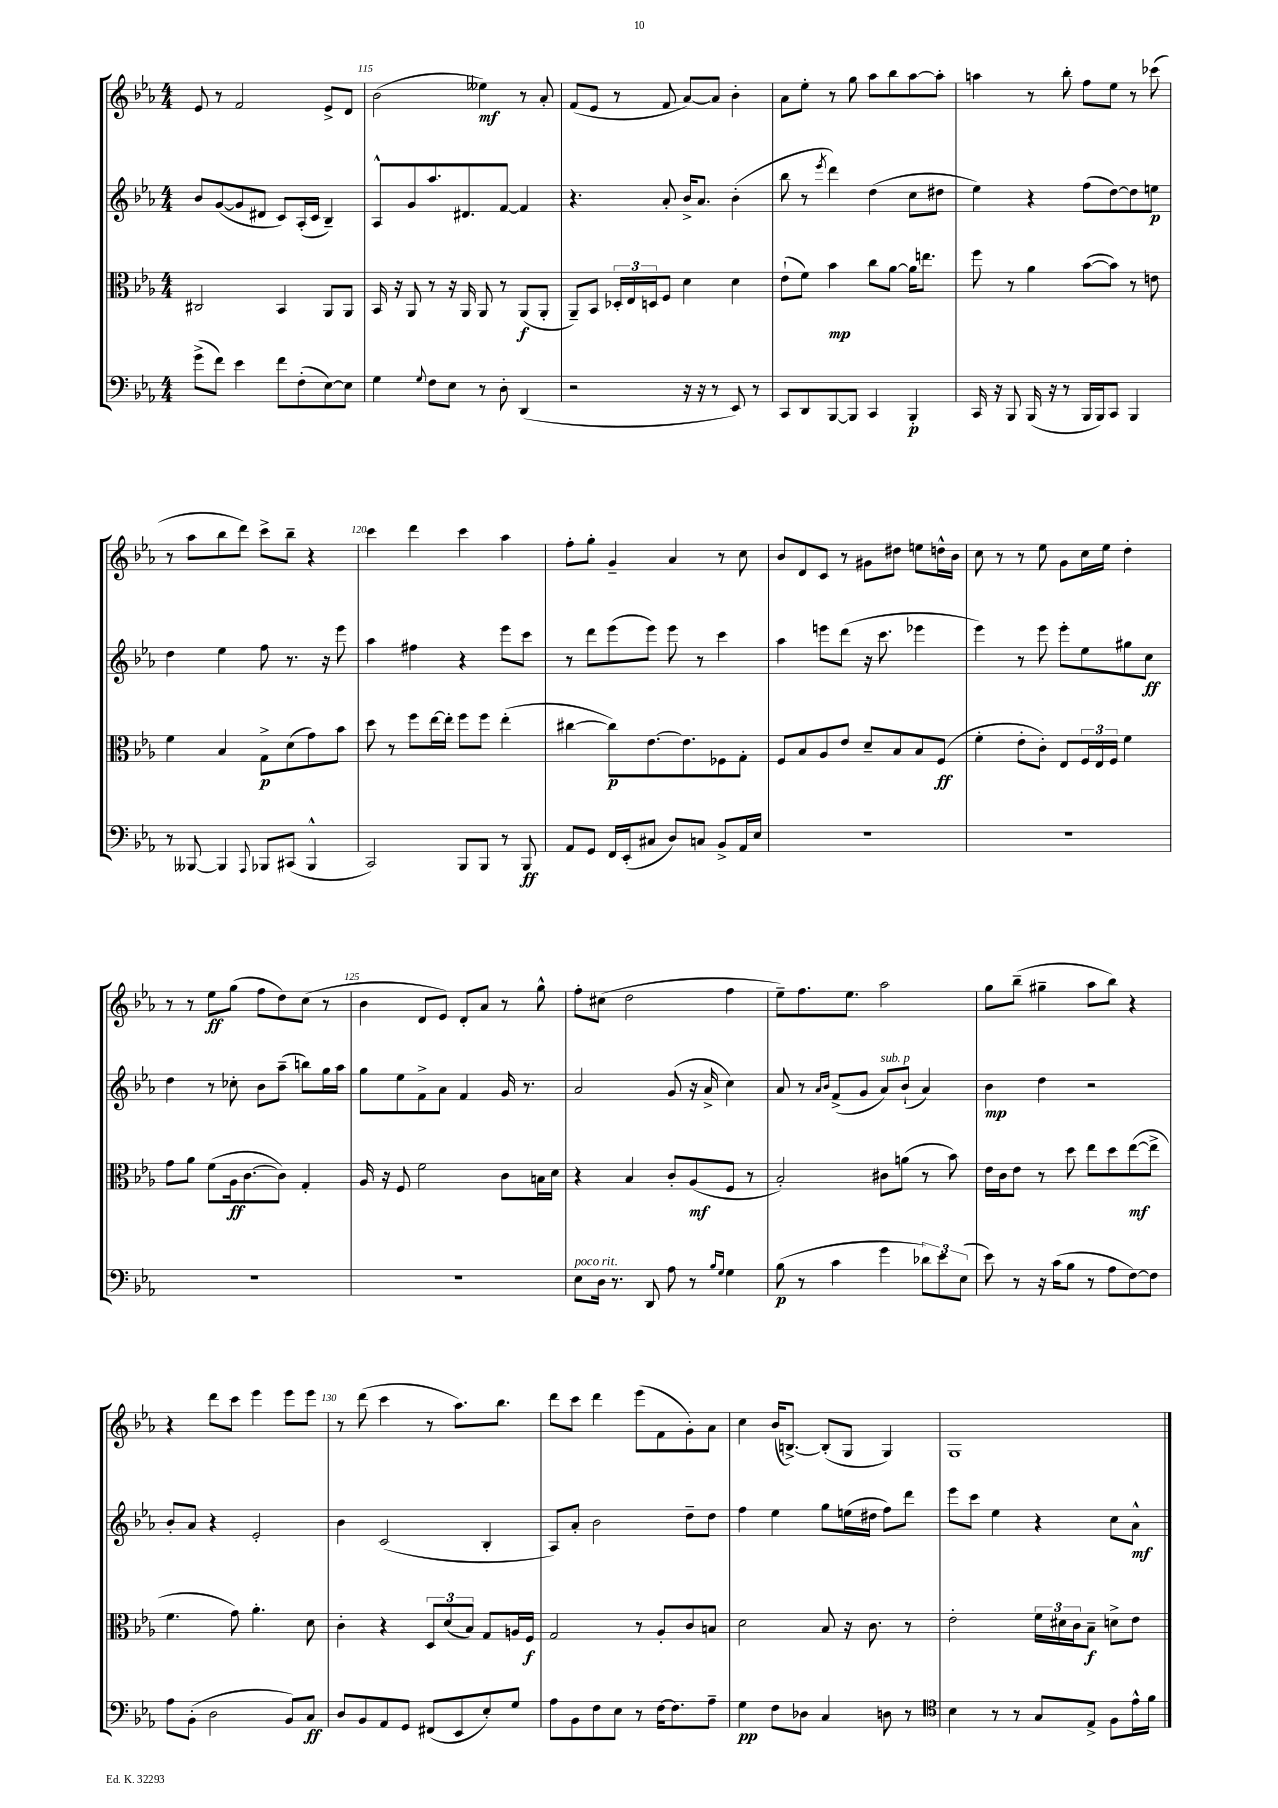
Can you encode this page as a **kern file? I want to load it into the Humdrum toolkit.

**kern	**dynam	**kern	**dynam	**kern	**dynam	**kern	**dynam
*part4	*part4	*part3	*part3	*part2	*part2	*part1	*part1
*staff4	*staff4	*staff3	*staff3	*staff2	*staff2	*staff1	*staff1
*clefF4	*	*clefC3	*	*clefG2	*	*clefG2	*
*k[b-e-a-]	*	*k[b-e-a-]	*	*k[b-e-a-]	*	*k[b-e-a-]	*
*M4/4	*	*M4/4	*	*M4/4	*	*M4/4	*
=114	=114	=114	=114	=114	=114	=114	=114
(8g^\L	.	2C#X/	.	8b-/L	.	8e-/	.
8f\J)	.	.	.	([8g/	.	8r	.
4e-\	.	.	.	8g/]	.	2f/	.
.	.	.	.	8d#X/J	.	.	.
8f\L	.	4BB-/	.	8c/L)	.	.	.
(8F'\	.	.	.	(16A-'/L	.	.	.
.	.	.	.	16c/JJ	.	.	.
[8E-\)	.	8AA-/L	.	4B-~/)	.	8e-^/L	.
8E-\J]	.	8AA-/J	.	.	.	8d/J	.
=115	=115	=115	=115	=115	=115	=115	=115
4G\	.	16BB-/	.	8A-^^/L	.	(2b-\	.
.	.	16r	.	.	.	.	.
.	.	8AA-/	.	8g/	.	.	.
8qqG/	.	.	.	.	.	.	.
8F\L	.	8r	.	8.aa-/	.	.	.
8E-\J	.	16r	.	.	.	.	.
.	.	16AA-/	.	8.d#X/	.	.	.
8r	.	8AA-/	.	.	.	4ee--X\)	mf
8D'\	.	8r	.	[8f/J	.	.	.
(4DD/	.	(8AA-/L	f	4f/]	.	8r	.
.	.	8AA-'/J	.	.	.	8a-'/	.
=116	=116	=116	=116	=116	=116	=116	=116
2r	.	8AA-~/L)	.	4.r	.	(8f/L	.
.	.	8BB-/J	.	.	.	8e-/J	.
.	.	24D-X'/LL	.	.	.	8r	.
.	.	24E-/	.	.	.	.	.
.	.	24Dn/J	.	.	.	.	.
.	.	8F/J	.	8a-'/	.	8f/	.
16r	.	4d\	.	16b-^/KL	.	[8a-/L)	.
16r	.	.	.	8.a-/J	.	.	.
8r	.	.	.	.	.	8a-/J]	.
8EE-/)	.	4d\	.	(4b-'\	.	4b-'\	.
8r	.	.	.	.	.	.	.
=117	=117	=117	=117	=117	=117	=117	=117
8CC/L	.	(8e-`\L	.	8bb-\	.	8a-\L	.
8DD/	.	8f\J)	.	8r	.	8ee-'\J	.
.	.	.	.	8qeee-/	.	.	.
[8BBB-/	.	4b-\	mp	4ddd\)	.	8r	.
8BBB-/J]	.	.	.	.	.	8gg\	.
4CC/	.	8cc\L	.	(4dd\	.	8aa-\L	.
.	.	[8a-\J	.	.	.	8bb-\	.
4BBB-'/	p	16a-\KL]	.	8cc\L	.	[8aa-\	.
.	.	8.een\J	.	.	.	.	.
.	.	.	.	8dd#X\J	.	8aa-'\J]	.
=118	=118	=118	=118	=118	=118	=118	=118
16CC/	.	8ff\	.	4ee-\)	.	4aan\	.
16r	.	.	.	.	.	.	.
8BBB-/	.	8r	.	.	.	.	.
(16BBB-/	.	4a-\	.	4r	.	8r	.
16r	.	.	.	.	.	.	.
8r	.	.	.	.	.	8bb-'\	.
16BBB-/LL	.	([8b-\L	.	(8ff\L	.	8ff\L	.
16BBB-/J)	.	.	.	.	.	.	.
8CC/J	.	8b-\J])	.	[8dd\)	.	8ee-\J	.
4BBB-/	.	8r	.	8dd\]	.	8r	.
.	.	8en\	.	8een\J	p	(8ccc-X\	.
!!LO:LB:g=z
=119	=119	=119	=119	=119	=119	=119	=119
8r	.	4f\	.	4dd\	.	8r	.
[8BBB--X/	.	.	.	.	.	8aa-\L	.
4BBB--/]	.	4B-/	.	4ee-\	.	8bb-\	.
.	.	.	.	.	.	8ddd\J)	.
8qqAAA-/	.	.	.	.	.	.	.
8BBB-X/L	.	8G^\L	p	8ff\	.	8ccc^\L	.
(8CC#X/J	.	(8d\	.	8.r	.	8bb-~\J	.
4BBB-^^/	.	8g\)	.	.	.	4r	.
.	.	.	.	16r	.	.	.
.	.	8b-\J	.	8eee-\	.	.	.
=120	=120	=120	=120	=120	=120	=120	=120
2CC/)	.	8dd\	.	4aa-\	.	4ccc\	.
.	.	8r	.	.	.	.	.
.	.	8ff\L	.	4ff#X\	.	4ddd\	.
.	.	[16ee-\L	.	.	.	.	.
.	.	16ee-'\JJ]	.	.	.	.	.
8BBB-/L	.	8ff\L	.	4r	.	4ccc\	.
8BBB-/J	.	8ff\J	.	.	.	.	.
8r	.	(4ee-'\	.	8eee-\L	.	4aa-\	.
8BBB-/	ff	.	.	8ccc\J	.	.	.
=121	=121	=121	=121	=121	=121	=121	=121
8AA-/L	.	[4cc#X\	.	8r	.	8ff'\L	.
8GG/J	.	.	.	8ddd\L	.	8gg'\J	.
16FF/LL	.	8cc#\L])	p	(8eee-\	.	4g~/	.
(16EE-'/J	.	.	.	.	.	.	.
8C#X/J	.	[8.e-\	.	8eee-\J)	.	.	.
8D/L)	.	.	.	8eee-\	.	4a-/	.
.	.	8.e-\]	.	.	.	.	.
8Cn/J	.	.	.	8r	.	.	.
8BB-^/L	.	8F-X\	.	4ccc\	.	8r	.
16AA-/L	.	8G'\J	.	.	.	8cc\	.
16E-/JJ	.	.	.	.	.	.	.
=122	=122	=122	=122	=122	=122	=122	=122
1r	.	8F/L	.	4aa-\	.	8b-/L	.
.	.	8B-/	.	.	.	8d/	.
.	.	8A-/	.	8eeen\L	.	8c/J	.
.	.	8e-/J	.	(8ddd\J	.	8r	.
.	.	8d~/L	.	16r	.	8g#X\L	.
.	.	.	.	8.ccc\	.	.	.
.	.	8B-/	.	.	.	8dd#X\J	.
.	.	8B-/	.	4eee-X\	.	8een\L	.
.	.	(8F/J	ff	.	.	16ddn^^\L	.
.	.	.	.	.	.	16b-\JJ	.
=123	=123	=123	=123	=123	=123	=123	=123
1r	.	4f'\	.	4eee-\)	.	8cc\	.
.	.	.	.	.	.	8r	.
.	.	8e-'\L	.	8r	.	8r	.
.	.	8c'\J)	.	8eee-\	.	8ee-\	.
.	.	8E-/L	.	8eee-'\L	.	8g\L	.
.	.	24F/L	.	8ee-\	.	16cc\L	.
.	.	24E-/	.	.	.	.	.
.	.	.	.	.	.	16ee-\JJ	.
.	.	24F/JJ	.	.	.	.	.
.	.	4f\	.	8gg#X\	.	4dd'\	.
.	.	.	.	8cc\J	ff	.	.
!!LO:LB:g=z
=124	=124	=124	=124	=124	=124	=124	=124
1r	.	8g\L	.	4dd\	.	8r	.
.	.	8a-\J	.	.	.	8r	.
.	.	(8f\L	.	8r	.	8ee-\L	ff
.	.	16A-\k	ff	8cc-X'\	.	(8gg\J	.
.	.	[8.c\	.	.	.	.	.
.	.	.	.	8b-\L	.	8ff\L	.
.	.	8c\J])	.	(8aa-~\J	.	8dd\)	.
.	.	4G'/	.	8bbn\L)	.	(8cc\J	.
.	.	.	.	16gg\L	.	8r	.
.	.	.	.	16aa-\JJ	.	.	.
=125	=125	=125	=125	=125	=125	=125	=125
1r	.	16A-/	.	8gg\L	.	4b-\	.
.	.	16r	.	.	.	.	.
.	.	8F/	.	8ee-\	.	.	.
.	.	2f\	.	8f^\	.	8d/L	.
.	.	.	.	8a-\J	.	8e-/J)	.
.	.	.	.	4f/	.	8d'/L	.
.	.	.	.	.	.	8a-/J	.
.	.	8c\L	.	16g/	.	8r	.
.	.	.	.	8.r	.	.	.
.	.	16Bn\L	.	.	.	8gg^^\	.
.	.	16d\JJ	.	.	.	.	.
=126	=126	=126	=126	=126	=126	=126	=126
!LO:TX:a:i:t=poco rit.	!	!	!	!	!	!	!
8E-\L	.	4r	.	2a-/	.	8ff'\L	.
16D\Jk	.	.	.	.	.	(8cc#X\J	.
8.r	.	.	.	.	.	.	.
.	.	4B-/	.	.	.	2dd\	.
8DD/	.	.	.	.	.	.	.
8A-\	.	8c'/L	.	(8g/	.	.	.
8r	.	(8A-/	mf	16r	.	.	.
.	.	.	.	16a-^/	.	.	.
16qqB-/LL	.	.	.	.	.	.	.
16qqG/JJ	.	.	.	.	.	.	.
4G\	.	8F/J	.	4cc\)	.	4ff\	.
.	.	8r	.	.	.	.	.
=127	=127	=127	=127	=127	=127	=127	=127
(8B-\	p	2B-'/)	.	8a-/	.	8ee-~\L)	.
8r	.	.	.	8r	.	8.ff\	.
.	.	.	.	16qqa-/LL	.	.	.
.	.	.	.	16qqb-/JJ	.	.	.
4c\	.	.	.	(8f^/L	.	.	.
.	.	.	.	.	.	8.ee-\J	.
.	.	.	.	8g/J	.	.	.
!	!	!	!	!LO:TX:a:i:t=sub. p	!	!	!
4g\	.	8c#X\L	.	8a-/L)	.	2aa-\	.
.	.	(8an\J	.	(8b-`/J	.	.	.
12d-X\L)	.	8r	.	4a-/)	.	.	.
12e-\	.	.	.	.	.	.	.
.	.	8b-\)	.	.	.	.	.
(12E-\J	.	.	.	.	.	.	.
=128	=128	=128	=128	=128	=128	=128	=128
8e-\)	.	16e-\LL	.	4b-\	mp	8gg\L	.
.	.	16c\J	.	.	.	.	.
8r	.	8e-\J	.	.	.	(8bb-~\J	.
16r	.	8r	.	4dd\	.	4gg#X~\	.
(16c\KL	.	.	.	.	.	.	.
8B-\J	.	8dd\	.	.	.	.	.
8r	.	8ee-\L	.	2r	.	8aa-\L	.
8A-\L	.	8dd\	.	.	.	8bb-\J)	.
[8F\)	.	([8ee-\	mf	.	.	4r	.
8F\J]	.	8ee-^\J]	.	.	.	.	.
!!LO:LB:g=z
=129	=129	=129	=129	=129	=129	=129	=129
8A-\L	.	4.f\	.	8b-'/L	.	4r	.
(8BB-'\J	.	.	.	8a-/J	.	.	.
2D\	.	.	.	4r	.	8ddd\L	.
.	.	8g\)	.	.	.	8ccc\J	.
.	.	4.a-'\	.	2e-'/	.	4eee-\	.
8BB-/L)	.	.	.	.	.	8eee-\L	.
8C/J	ff	8d\	.	.	.	8eee-\J	.
=130	=130	=130	=130	=130	=130	=130	=130
8D/L	.	4c'\	.	4b-\	.	8r	.
8BB-/	.	.	.	.	.	(8ddd\	.
8AA-/	.	4r	.	(2c/	.	4ccc\	.
8GG/J	.	.	.	.	.	.	.
(8FF#X/L	.	12D/L	.	.	.	8r	.
.	.	(12d/	.	.	.	.	.
8EE-/	.	.	.	.	.	8.aa-\L)	.
.	.	12B-/J)	.	.	.	.	.
8E-'/)	.	8G/L	.	4B-'/	.	.	.
.	.	.	.	.	.	8.bb-\J	.
8G/J	.	16An/L	.	.	.	.	.
.	.	16F/JJ	f	.	.	.	.
=131	=131	=131	=131	=131	=131	=131	=131
8A-\L	.	2G/	.	8A-/L)	.	8ddd\L	.
8BB-\	.	.	.	8a-'/J	.	8ccc\J	.
8F\	.	.	.	2b-\	.	4ddd\	.
8E-\J	.	.	.	.	.	.	.
8r	.	8r	.	.	.	(8eee-\L	.
[16F\KL	.	8A-'/L	.	.	.	8f\	.
8.F\]	.	.	.	.	.	.	.
.	.	8c/	.	8dd~\L	.	8g'\)	.
8A-~\J	.	8Bn/J	.	8dd\J	.	8a-\J	.
=132	=132	=132	=132	=132	=132	=132	=132
4G\	pp	2d\	.	4ff\	.	4cc\	.
8F\L	.	.	.	4ee-\	.	(16b-/KL	.
.	.	.	.	.	.	[8.Bn^/J)	.
8D-X\J	.	.	.	.	.	.	.
4C/	.	8B-/	.	8gg\L	.	(8B'/L]	.
.	.	16r	.	(16een\L	.	8G/J	.
.	.	8.c\	.	16dd#X\JJ	.	.	.
8Dn\	.	.	.	8ff\L)	.	4G/)	.
8r	.	8r	.	8ddd\J	.	.	.
=133	=133	=133	=133	=133	=133	=133	=133
*clefC4	*	*	*	*	*	*	*
4B-\	.	2e-'\	.	8eee-\L	.	1G	.
.	.	.	.	8ccc\J	.	.	.
8r	.	.	.	4ee-\	.	.	.
8r	.	.	.	.	.	.	.
8G/L	.	24f\LL	.	4r	.	.	.
.	.	24d#X\	.	.	.	.	.
.	.	24c\J	.	.	.	.	.
8E-^/J	.	8B-~\J	f	.	.	.	.
8F\L	.	8dn^\L	.	8cc\L	.	.	.
16e-^^\L	.	8e-\J	.	8a-^^\J	mf	.	.
16f\JJ	.	.	.	.	.	.	.
==	==	==	==	==	==	==	==
*-	*-	*-	*-	*-	*-	*-	*-
